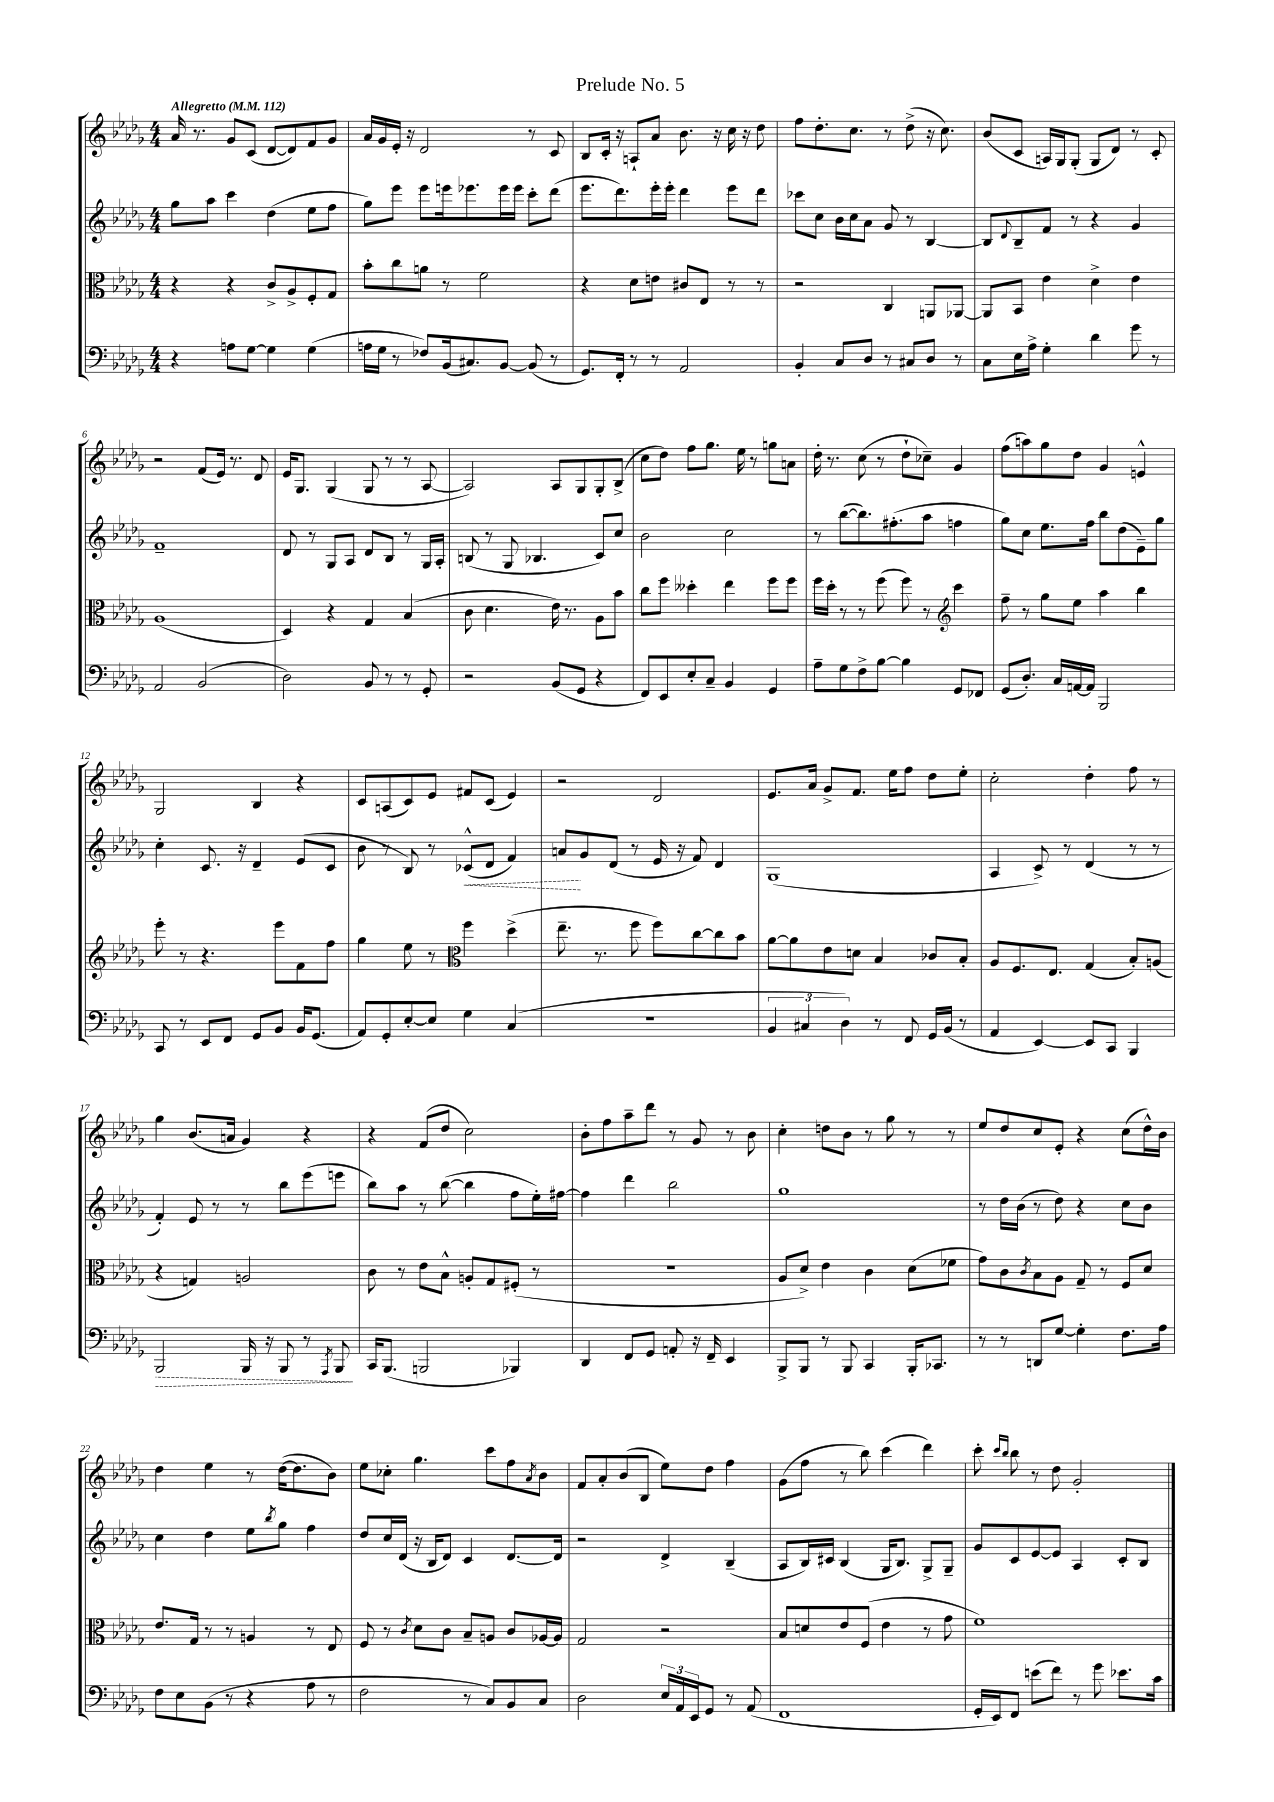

**kern	**dynam	**kern	**kern	**dynam	**kern
*part4	*part4	*part3	*part2	*part2	*part1
*staff4	*staff4	*staff3	*staff2	*staff2	*staff1
*clefF4	*	*clefC3	*clefG2	*	*clefG2
*k[b-e-a-d-g-]	*	*k[b-e-a-d-g-]	*k[b-e-a-d-g-]	*	*k[b-e-a-d-g-]
*M4/4	*	*M4/4	*M4/4	*	*M4/4
*MM112	*	*MM112	*MM112	*	*MM112
=1	=1	=1	=1	=1	=1
!	!	!	!	!	!LO:TX:a:B:t=Allegretto
4r	.	4r	8gg-\L	.	16a-/
.	.	.	.	.	8.r
.	.	.	8aa-\J	.	.
8An\L	.	4r	4ccc\	.	8g-/L
[8G-\J	.	.	.	.	(8c/J
4G-\]	.	8c^/L	(4dd-\	.	[8d-/L
.	.	8A-^/	.	.	8d-/])
(4G-\	.	8F'/	8ee-\L	.	8f/
.	.	8G-/J	8ff\J	.	8g-/J
=2	=2	=2	=2	=2	=2
16An\LL	.	8b-'\L	8gg-\L)	.	16a-/LL
16G-\JJ	.	.	.	.	16g-/
8r	.	8cc\	8eee-\J	.	16e-'/JJ
.	.	.	.	.	16r
8F-X/L)	.	8an\J	8eee-\L	.	2d-/
(16BB-/k	.	8r	16eeen\k	.	.
8.C#X/)	.	.	8.eee-X\	.	.
.	.	2f\	.	.	.
[8BB-/J	.	.	16eee-\L	.	.
.	.	.	16eee-\JJ	.	.
(8BB-/]	.	.	8ccc'\L	.	8r
8r	.	.	(8ddd-\J	.	8c/
=3	=3	=3	=3	=3	=3
8.GG-/L)	.	4r	8.eee-\L	.	8B-/L
.	.	.	.	.	16c'/Jk
16FF'/Jk	.	.	8.ddd-\)	.	16r
8r	.	8d-\L	.	.	8An`/L
8r	.	8en\J	16eee-'\L	.	8a-/J
.	.	.	16eee-'\JJ	.	.
2AA-/	.	8c#X/L	4ddd-\	.	8.b-\
.	.	8E-/J	.	.	.
.	.	.	.	.	16r
.	.	8r	8eee-\L	.	16cc\
.	.	.	.	.	16r
.	.	8r	8ddd-\J	.	8dd-\
=4	=4	=4	=4	=4	=4
4BB-'/	.	2r	8ccc-X\L	.	8ff\L
.	.	.	8cc\J	.	8.dd-'\
8C/L	.	.	16b-\LL	.	.
.	.	.	16cc\J	.	8.cc\J
8D-/J	.	.	8a-\J	.	.
8r	.	4C/	8g-/	.	8r
8C#X/L	.	.	8r	.	(8dd-^\
8D-/J	.	8AAn/L	[4B-/	.	16r
.	.	.	.	.	8.cc\)
8r	.	[8AA-X/J	.	.	.
=5	=5	=5	=5	=5	=5
8C\L	.	8AA-/L]	8B-/L]	.	(8b-/L
.	.	.	8qqd-/	.	.
16E-\L	.	8BB-/J	8B-~/	.	8c/J
16A-^\JJ	.	.	.	.	.
4G-'\	.	4e-\	8f/J	.	16An/LL)
.	.	.	.	.	16G-/J
.	.	.	8r	.	(8G-'/J
4d-\	.	4d-^\	4r	.	8G-/L
.	.	.	.	.	8d-/J)
8g-\	.	4e-\	4g-/	.	8r
8r	.	.	.	.	8c'/
!!LO:LB:g=z
=6	=6	=6	=6	=6	=6
2AA-/	.	(1A-	1f~	.	2r
(2BB-/	.	.	.	.	(8f/L
.	.	.	.	.	16e-/Jk)
.	.	.	.	.	8.r
.	.	.	.	.	8d-/
=7	=7	=7	=7	=7	=7
2D-\)	.	4D-/)	8d-/	.	16e-/KL
.	.	.	.	.	8.G-/J
.	.	.	8r	.	.
.	.	4r	8G-/L	.	(4G-/
.	.	.	8A-/J	.	.
8BB-/	.	4G-/	8d-/L	.	8G-/
8r	.	.	8B-/J	.	8r
8r	.	(4B-/	8r	.	8r
8GG-'/	.	.	16G-/LL	.	[8A-/
.	.	.	16A-'/JJ	.	.
=8	=8	=8	=8	=8	=8
2r	.	8c\	(8Bn/	.	2A-/])
.	.	4.d-\	8r	.	.
.	.	.	8G-/	.	.
.	.	.	4.B-X/	.	.
(8BB-/L	.	16e-\)	.	.	8A-/L
.	.	8.r	.	.	.
8GG-/J	.	.	.	.	8G-/
4r	.	8A-\L	8c/L)	.	8G-'/
.	.	8b-\J	8cc/J	.	(8B-^/J
=9	=9	=9	=9	=9	=9
8FF/L)	.	8cc\L	2b-\	.	8cc\L
8EE-/	.	8ff\J	.	.	8dd-\J)
8E-'/	.	4dd--X'\	.	.	8ff\L
8C~/J	.	.	.	.	8.gg-\J
4BB-/	.	4ee-\	2cc\	.	.
.	.	.	.	.	16ee-\
.	.	.	.	.	8r
4GG-/	.	8ff\L	.	.	8ggn\L
.	.	8ff\J	.	.	8an\J
=10	=10	=10	=10	=10	=10
8A-~\L	.	16ff\LL	8r	.	16dd-'\
.	.	16dd-'\JJ	.	.	8.r
8G-\	.	8r	([8bb-\L	.	.
8F^\	.	8r	8.bb-\])	.	(8cc\
[8B-\J	.	(8ff\	.	.	8r
.	.	.	(8.ff#X'\	.	.
4B-\]	.	8ff\)	.	.	8dd-`\L
.	.	8r	8aa-\J	.	8cc-X~\J)
*	*	*clefG2	*	*	*
8GG-/L	.	4ccc\	4ffn\	.	4g-/
8FF-X/J	.	.	.	.	.
=11	=11	=11	=11	=11	=11
(8GG-/L	.	8ff~\	8gg-\L)	.	(8ff\L
8.D-'/J)	.	8r	8cc\J	.	8aan\)
.	.	8gg-\L	8.ee-\L	.	8gg-\
16C/LL	.	.	.	.	.
[16AAn/	.	8ee-\J	.	.	8dd-\J
16AA/JJ]	.	.	16ff\Jk	.	.
2BBB-/	.	4aa-\	8bb-\L	.	4g-/
.	.	.	(8dd-\	.	.
.	.	4bb-\	8e-~\)	.	4en^^/
.	.	.	8gg-\J	.	.
!!LO:LB:g=z
=12	=12	=12	=12	=12	=12
8CC/	.	8eee-'\	4cc'\	.	2G-/
8r	.	8r	.	.	.
8EE-/L	.	4.r	8.c/	.	.
8FF/J	.	.	.	.	.
.	.	.	16r	.	.
8GG-/L	.	.	4d-~/	.	4B-/
8BB-/J	.	8eee-\L	.	.	.
16BB-/KL	.	8f\	(8e-/L	.	4r
(8.GG-/J	.	.	.	.	.
.	.	8ff\J	8c/J	.	.
=13	=13	=13	=13	=13	=13
8AA-/L)	.	4gg-\	8b-\	.	8c/L
8GG-'/	.	.	8r	.	(8An/
[8E-'/	.	8ee-\	8B-/)	.	8c/)
8E-/J]	.	8r	8r	.	8e-/J
*	*	*clefC3	*	*	*
!	!	!	!	!LO:HP:b	!
4G-\	.	4ff\	(8c-X^^/L	<	8f#X/L
.	.	.	8d-/J	.	(8c/J
(4C/	.	(4dd-^\	4f/)	.	4e-/)
=14	=14	=14	=14	=14	=14
1r	.	8.ee-~\	8an/L	.	2r
.	.	.	8g-/	[	.
.	.	8.r	.	.	.
.	.	.	(8d-/J	.	.
.	.	8ff\	8r	.	.
.	.	8ff\L)	16e-/	.	2d-/
.	.	.	16r	.	.
.	.	[8cc\	8f/)	.	.
.	.	8cc\]	4d-/	.	.
.	.	8b-\J	.	.	.
=15	=15	=15	=15	=15	=15
6BB-/	.	[8a-\L	(1G-	.	8.e-/L
.	.	8a-\]	.	.	.
6C#X/	.	.	.	.	.
.	.	.	.	.	16a-/Jk
.	.	8e-\	.	.	8g-^/L
6D-\)	.	.	.	.	.
.	.	8dn\J	.	.	8.f/J
8r	.	4B-/	.	.	.
.	.	.	.	.	16ee-\KL
8FF/	.	.	.	.	8ff\J
16GG-/LL	.	8c-X/L	.	.	8dd-\L
(16BB-/JJ	.	.	.	.	.
8r	.	8B-'/J	.	.	8ee-'\J
=16	=16	=16	=16	=16	=16
4AA-/	.	8A-/L	4A-/	.	2cc'\
.	.	8.F/	.	.	.
[4EE-/)	.	.	8c^/)	.	.
.	.	8.E-/J	.	.	.
.	.	.	8r	.	.
8EE-/L]	.	(4G-/	(4d-/	.	4dd-'\
8CC/J	.	.	.	.	.
4BBB-/	.	8B-'/L)	8r	.	8ff\
.	.	(8An/J	8r	.	8r
!!LO:LB:g=z
=17	=17	=17	=17	=17	=17
!	!LO:HP:b	!	!	!	!
2BBB-/	>	4r	4f'/)	.	4gg-\
.	.	4Gn/)	8e-/	.	(8.b-/L
.	.	.	8r	.	.
.	.	.	.	.	16an/Jk
16BBB-/	.	2An/	8r	.	4g-/)
16r	.	.	.	.	.
8BBB-/	.	.	8bb-\L	.	.
8r	.	.	(8eee-\	.	4r
8qAAA-/	.	.	.	.	.
8BBB-/	.	.	8eeen\J	.	.
.	]	.	.	.	.
=18	=18	=18	=18	=18	=18
16CC/KL	.	8c\	8bb-\L)	.	4r
(8.BBB-/J	.	.	.	.	.
.	.	8r	8aa-\J	.	.
2BBBn/	.	8e-\L	8r	.	(8f/L
.	.	8B-^^\J	([8bb-\	.	8dd-/J
.	.	8An'/L	4bb-\]	.	2cc\)
.	.	8G-/	.	.	.
4BBB-X/)	.	(8F#X'/J	8ff\L	.	.
.	.	8r	16ee-'\L)	.	.
.	.	.	[16ff#X\JJ	.	.
=19	=19	=19	=19	=19	=19
4DD-/	.	1r	4ff#\]	.	8b-'\L
.	.	.	.	.	8ff\
8FF/L	.	.	4ddd-\	.	8aa-~\
8GG-/J	.	.	.	.	8ddd-\J
8AAn'/	.	.	2bb-\	.	8r
16r	.	.	.	.	8g-/
16FF~/	.	.	.	.	.
4EE-/	.	.	.	.	8r
.	.	.	.	.	8b-\
=20	=20	=20	=20	=20	=20
8BBB-^/L	.	8A-/L	1gg-	.	4cc'\
8BBB-/J	.	8d-^/J)	.	.	.
8r	.	4e-\	.	.	8ddn\L
8BBB-/	.	.	.	.	8b-\J
4CC/	.	4c\	.	.	8r
.	.	.	.	.	8gg-\
16BBB-'/KL	.	(8d-\L	.	.	8r
8.CC-X/J	.	.	.	.	.
.	.	8f-X\J	.	.	8r
=21	=21	=21	=21	=21	=21
8r	.	8g-\L)	8r	.	8ee-/L
8r	.	8c\	16dd-\LL	.	8dd-/
.	.	.	(16b-\JJ	.	.
.	.	8qc/	.	.	.
8DDn/L	.	8B-\	8r	.	8cc/
[8G-/J	.	8A-\J	8dd-\)	.	8e-'/J
4G-'\]	.	8G-~/	4r	.	4r
.	.	8r	.	.	.
8.F\L	.	8F/L	8cc\L	.	(8cc\L
.	.	8d-/J	8b-\J	.	16dd-^^\L)
16A-\Jk	.	.	.	.	16b-\JJ
!!LO:LB:g=z
=22	=22	=22	=22	=22	=22
8F\L	.	8.e-/L	4cc\	.	4dd-\
8E-\	.	.	.	.	.
.	.	16G-/Jk	.	.	.
(8BB-\J	.	8r	4dd-\	.	4ee-\
8r	.	8r	.	.	.
4r	.	4An/	8ee-\L	.	8r
.	.	.	8qbb-/	.	.
.	.	.	8gg-\J	.	([16dd-\KL
.	.	.	.	.	8.dd-\]
8A-\	.	8r	4ff\	.	.
8r	.	8E-/	.	.	8b-\J)
=23	=23	=23	=23	=23	=23
2F\	.	8F/	8dd-/L	.	8ee-\L
.	.	8r	16cc/L	.	8cc-X'\J
.	.	.	(16d-/JJ	.	.
.	.	8qc/	.	.	.
.	.	8d-\L	16r	.	4.gg-\
.	.	.	16B-/KL	.	.
.	.	8c\J	8d-/J)	.	.
8r	.	8B-~/L	4c/	.	.
8C/L)	.	8An/J	.	.	8ccc\L
8BB-/	.	8c/L	[8.d-/L	.	8ff\
.	.	.	.	.	8qa-/
8C/J	.	[16A-X/L	.	.	8b-\J
.	.	16A-/JJ]	16d-/Jk]	.	.
=24	=24	=24	=24	=24	=24
2D-\	.	2G-/	2r	.	8f/L
.	.	.	.	.	8a-'/
.	.	.	.	.	(8b-/
.	.	.	.	.	8B-/J
24E-/LL	.	2r	4d-^/	.	8ee-\L)
24AA-/	.	.	.	.	.
24EE-/J	.	.	.	.	.
8GG-/J	.	.	.	.	8dd-\J
8r	.	.	(4B-~/	.	4ff\
(8AA-/	.	.	.	.	.
=25	=25	=25	=25	=25	=25
1FF	.	8B-/L	8A-/L	.	(8g-\L
.	.	8dn/	16B-/L)	.	8ff\J
.	.	.	16c#X/JJ	.	.
.	.	8e-/	(4B-/	.	8r
.	.	(8F/J	.	.	8bb-\)
.	.	4e-\	16G-/KL	.	(4ccc\
.	.	.	8.B-/J)	.	.
.	.	8r	8G-^/L	.	4ddd-\)
.	.	8g-\	8G-~/J	.	.
=26	=26	=26	=26	=26	=26
16GG-'/LL	.	1f)	8g-/L	.	8ccc'\
16EE-/J)	.	.	.	.	.
.	.	.	.	.	16qqccc/LL
.	.	.	.	.	16qqbb-/JJ
8FF/J	.	.	8c/	.	8bb-\
(8en\L	.	.	[8e-/	.	8r
8f\J)	.	.	8e-/J]	.	8dd-\
8r	.	.	4A-/	.	2g-'/
8g-\	.	.	.	.	.
8.e-X\L	.	.	8c'/L	.	.
.	.	.	8B-/J	.	.
16c\Jk	.	.	.	.	.
==	==	==	==	==	==
*-	*-	*-	*-	*-	*-
